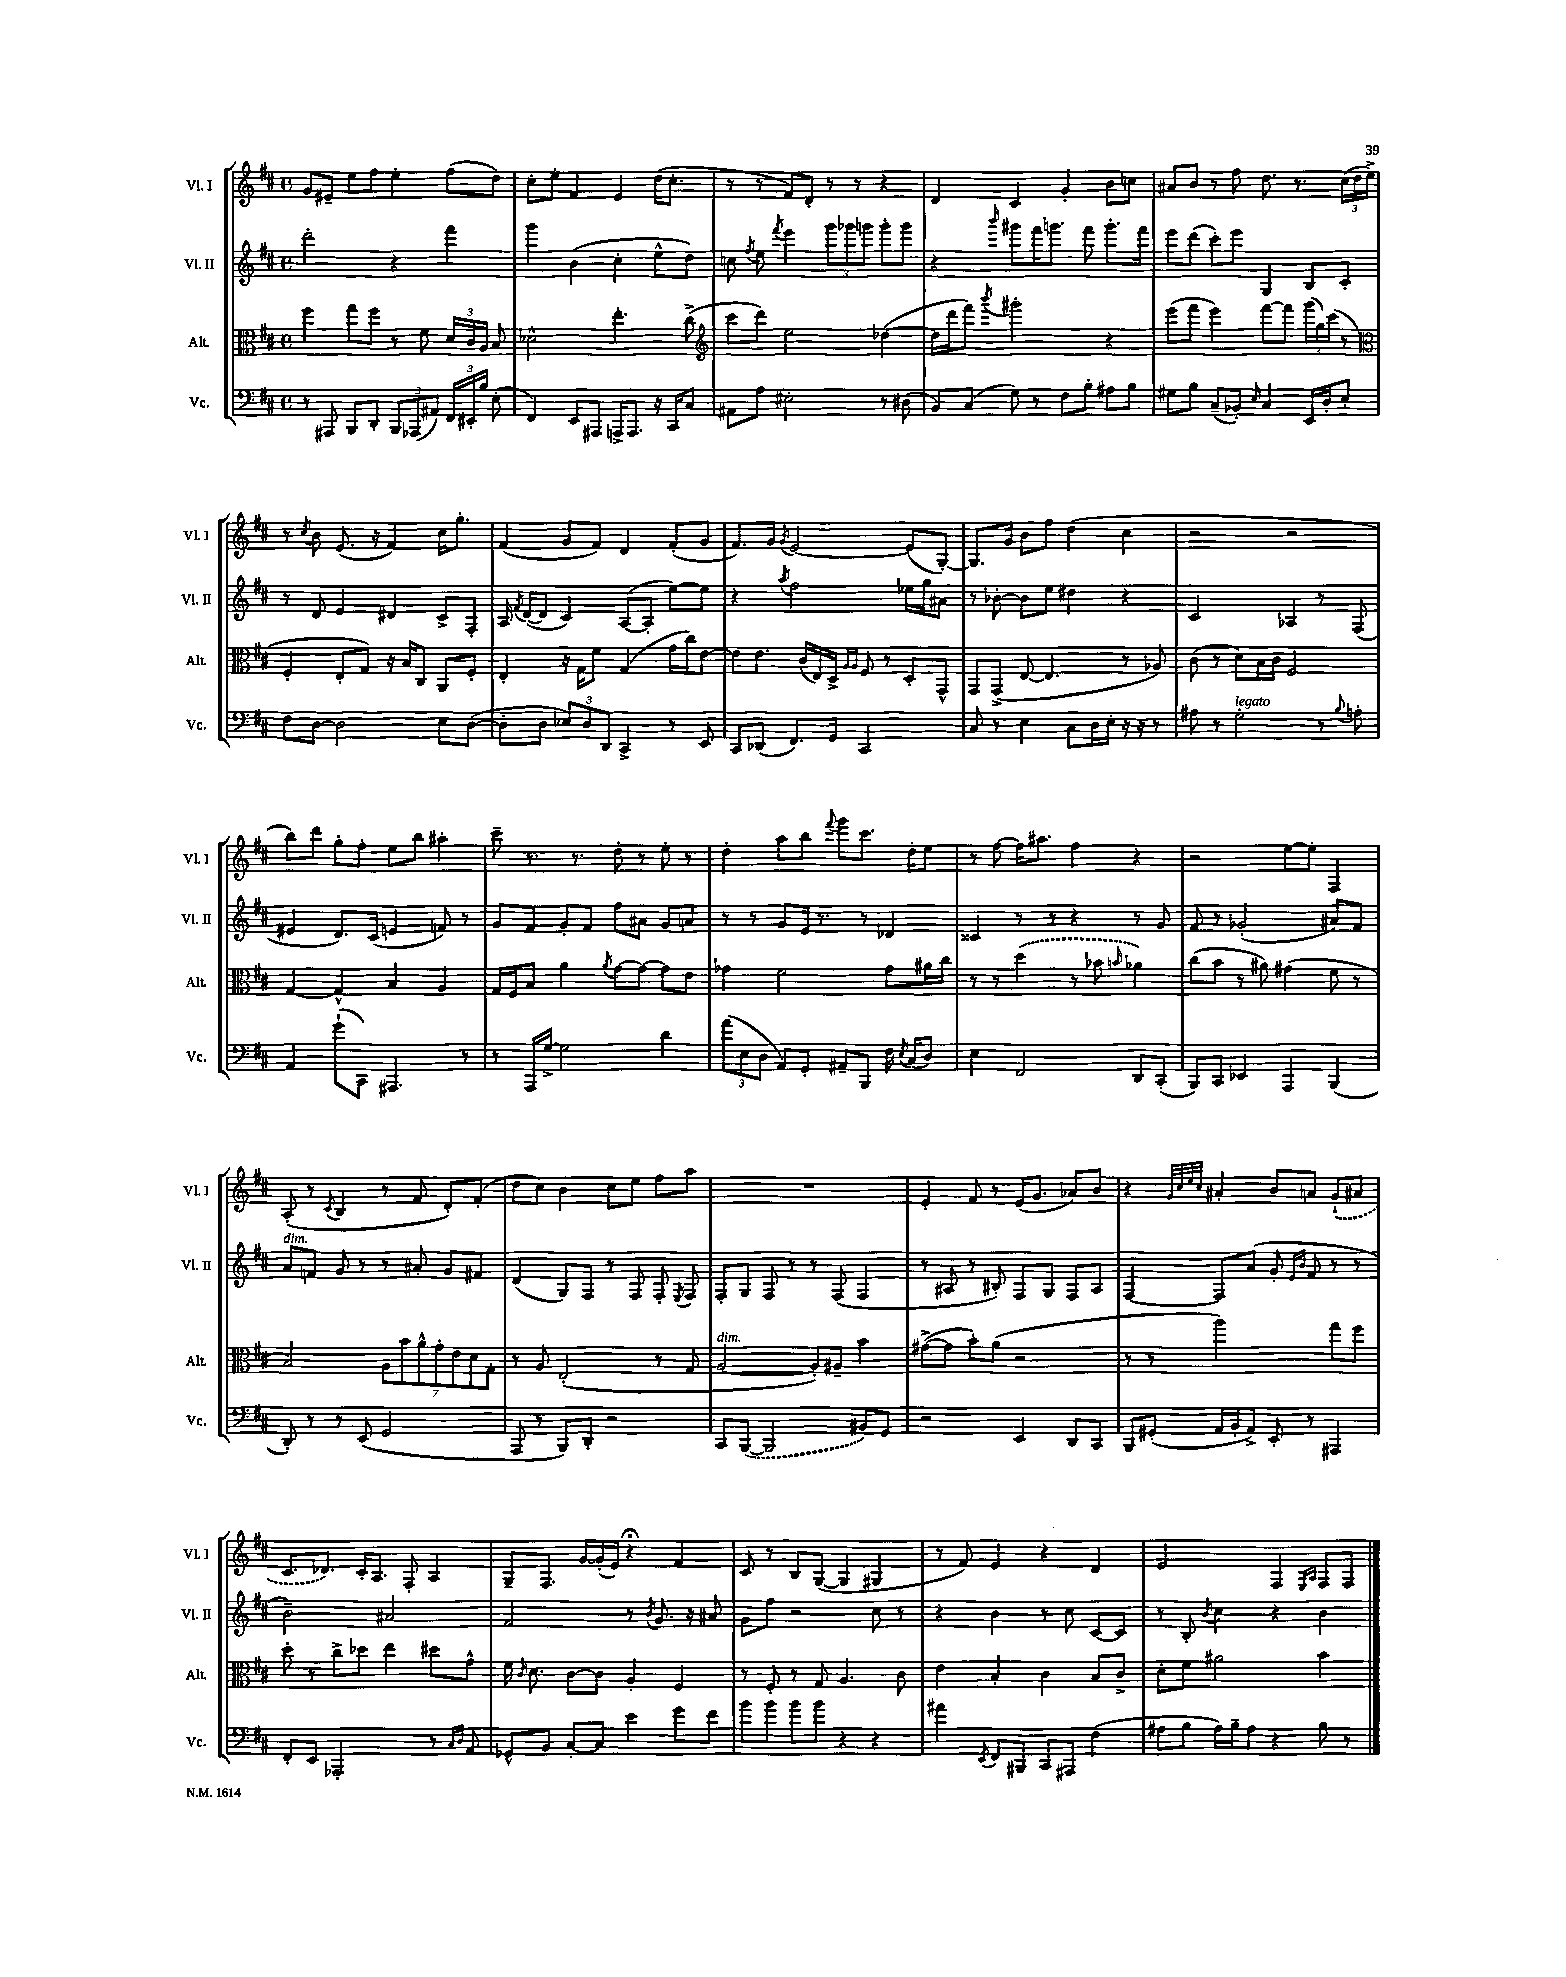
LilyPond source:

<<
\new StaffGroup <<
\new Staff = "s0" \with { instrumentName = "Vl. I" shortInstrumentName = "Vl. I" } {
    \clef treble \key d \major \defaultTimeSignature \time 4/4
    \autoBeamOff g'8[ eis'8]-- e''8[ fis''8] e''4-. fis''8[( d''8]) |
    cis''8[-. e''8]-. fis'4 e'4 d''16[( cis''8.]-. |
    r8 r8 fis'8[) d'8]-. r8 r8 r4 |
    d'4 cis'4 g'4-. b'8[ c''8] |
    ais'8[ b'8] r8 fis''8 d''8. r8. \tuplet 3/2 { cis''16[( d''16 e''16]->) } |
    r8 \acciaccatura { cis''8 } b'8 e'8.( r16 fis'4) cis''16[ g''8.]-. |
    fis'4( g'8[ fis'8]) d'4 fis'8[-.( g'8] |
    fis'8.[) g'16] \acciaccatura { g'8 } e'2~ e'8[( g8]~-.) |
    g8.[ g'16] b'8[ fis''8] d''4( cis''4 |
    r2 r2 |
    b''8[) d'''8] g''8[-. fis''8]-. e''8[ b''8] ais''4-. |
    cis'''8-- r8. r8. d''8-. r8 e''8-. r8 |
    d''4-. a''8[ b''8] \appoggiatura { fis'''8 } g'''8[ cis'''8.] d''16[-. e''8] |
    r8 fis''8~ fis''16[ ais''8.] fis''4 r4 |
    r2 e''8[~ e''8]-. fis4 |
    a8-.( r8 \acciaccatura { cis'8 } b4 r8 fis'8 d'8[-.) fis'8]-.( |
    d''8[ cis''8]) b'4 cis''8[ e''8] fis''8[ a''8] |
    R1 |
    e'4-. fis'8 r8 e'16[( g'8.] aes'8[) b'8] |
    r4 \grace { g'32[ cis''32 e''32 cis''32] } ais'4-. b'8[ a'8] \once \slurDashed g'8[-!( ais'8] |
    cis'8.[ des'8.]) cis'16[-. a8.] fis8-. a4 |
    g8[-- fis8.] g'16[~ g'16-.( e'16]) r4\fermata fis'4 |
    cis'8 r8 b8[ g8]~( g4 gis4 |
    r8 fis'8) e'4 r4 d'4 |
    e'2 fis4 \grace { e16[ a16] } fis8[ fis8] \bar "|." |
}
\new Staff = "s1" \with { instrumentName = "Vl. II" shortInstrumentName = "Vl. II" } {
    \clef treble \key d \major \defaultTimeSignature \time 4/4
    \autoBeamOff d'''2-. r4 fis'''4 |
    g'''4 b'4( cis''4-. e''8[-^ d''8]) |
    c''8 \acciaccatura { fis''8 } e''8 \acciaccatura { fis'''8 } e'''4 \tuplet 3/2 { g'''8[ ges'''8 g'''8] } g'''8[-. g'''8] |
    r4 \grace { b'''16 } gis'''8[ fis'''16 g'''8.] fis'''8 g'''8.[-. fis'''16] |
    e'''8[ d'''8]( cis'''8[-.) e'''8] g4 b8[ cis'8]-. |
    r8 d'8 e'4 dis'4 cis'8[-> fis8]-. |
    a16 \acciaccatura { fis'8 } d'16[~( d'8] cis'4) a8[~( a8]-. e''8[~) e''8] |
    r4 \acciaccatura { a''8 } fis''2 ees''16[ g''16 ais'8] |
    r8 bes'8~-. bes'8[ e''8] dis''4 r4 |
    cis'2 aes4 r8 fis8( |
    eis'4 d'8.[) cis'16]( e'4 f'8) r8 |
    g'8[ fis'8] g'8[-. fis'8] fis''8[ ais'8] g'8[ a'8] |
    r8 r8 g'8[ e'16] r8. r8 des'4 |
    cisis'4 r8 r8 r4 r8 g'8 |
    fis'8 r8 ges'2-.( ais'8[) fis'8] |
    a'8[^\markup { \italic "dim." } f'8] g'8 r8 r8 ais'8-. g'8[ fis'8] |
    d'4( g8[) fis8] r8 fis8 fis8-. \acciaccatura { e8 } fis8 |
    fis8[-. g8] fis8 r8 r8 fis8( fis4 |
    r8 ais8 r8 bis8-.) fis8[ g8] fis8[ ais8] |
    fis4~ fis8[ a'8]( g'8-. \grace { e'16[ b'16] } fis'8 r8 r8 |
    b'2--) ais'2 |
    fis'2 r8 \acciaccatura { b'8 } g'8. r16 ais'8 |
    g'8[ fis''8] r2 cis''8 r8 |
    r4 b'4 r8 cis''8 cis'8[~ cis'8] |
    r8 b8-. \acciaccatura { b'8 } cis''4 r4 b'4 \bar "|." |
}
\new Staff = "s2" \with { instrumentName = "Alt." shortInstrumentName = "Alt." } {
    \clef alto \key d \major \defaultTimeSignature \time 4/4
    \autoBeamOff fis''4 g''8[ fis''8] r8 fis'8 \tuplet 3/2 { d'16[ cis'16 a16] } b8 |
    des'2-^ e''4.-. cis''8->( |
    \clef treble cis'''8[ d'''8]) e''2 des''4~( |
    des''16[ d'''16 fis'''8]) \acciaccatura { b'''8 } gis'''2-. r4 |
    e'''8[( fis'''8] e'''4) fis'''8[~ fis'''8] \tuplet 3/2 { g'''16[( g''16) cis'''16]( } r8 |
    \clef alto fis4-. e8[-. g8]) r16 b16[ cis8] a,8[ fis8]-. |
    e4-. r16 g16[ fis'8] g4( g'16[ cis''16) e'8]~ |
    e'8[ e'8.] cis'16[( e16) d16]-> \grace { a16[ a16] } fis8 r8 d8[-. g,8]-^ |
    g,8[ g,8]->( e8~ e4. r8 aes8) |
    cis'8( r8 d'8[) b16 cis'16] fis2 |
    g4~ g4-^ b4 a4 |
    g16[ fis16 b8] a'4 \acciaccatura { a'8 } g'8[~ g'8]~ g'8[ e'8] |
    ges'4 fis'2 ges'8[ ais'16 cis''16] |
    r8 r8 \once \slurDashed d''4( r8 bes'8 \grace { b'16 } aes'4) |
    cis''8[( b'8] r8 ais'8) gis'4( fis'8 r8 |
    b2) \tuplet 7/4 { a8[ b'8 a'8-^ g'8-. e'8 d'8 g8]-. } |
    r8 a8 e2-.( r8 g8 |
    a2~^\markup { \italic "dim." } a8[-.) ais8]-- b'4 |
    gis'8[~->( gis'8] b'8[-.) a'8]( r2 |
    r8 r8 a''2) g''8[ fis''8] |
    d''8-. r8 cis''8[-> des''8] e''4 dis''8[ g'8]-^ |
    fis'16 \grace { cis'16 } d'8. cis'8[~ cis'8] a4-. fis4 |
    r8 fis8-. r8 g8 a4. cis'8 |
    e'4 b4-. cis'4 b8[ cis'8]-> |
    d'8[-. fis'8] ais'2 b'4 \bar "|." |
}
\new Staff = "s3" \with { instrumentName = "Vc." shortInstrumentName = "Vc." } {
    \clef bass \key d \major \defaultTimeSignature \time 4/4
    \autoBeamOff r8 ais,,8 b,,8[ d,8]-. \tuplet 3/2 { b,,8[ aes,,8( ais,8]) } \tuplet 3/2 { fis,16[ eis,16-. b16] } e8-.( |
    fis,4) e,8[ ais,,8] a,,16[-> a,,8.] r16 cis,16[ cis8] |
    ais,8[ a8] eis2-. r8 dis8( |
    b,8[) cis8]( g8) r8 fis8[ b8]-. ais8[ b8] |
    gis8[ b8] cis8[--( bes,8]-.) \grace { e16 } cis4 e,16[ d16-. e8]-. |
    fis8[ d8]~ d2 e8[ d8]~( |
    d8[-. d8] \tuplet 3/2 { ees8[) d8 d,8] } cis,4-> r8 e,8 |
    cis,8[ des,8]( fis,8.[) g,16] cis,2 |
    cis8 r8 e4 cis8[ d16 e16]-. r16 r16 r8 |
    ais8 r8 g2-.^\markup { \italic "legato" } r8 \appoggiatura { b8 } a8-. |
    a,4 g'8[-!( cis,8]) ais,,4. r8 |
    r8 a,,16[ g16]~-> g2 d'4 |
    \tuplet 3/2 { a'8[( e8 d8] } a,8[) g,8]-. ais,8[-- b,,8] fis16 \acciaccatura { e8 } cis16[( d8]) |
    e4 fis,2 d,8[ cis,8]-.( |
    b,,8[) cis,8] ees,4 a,,4 b,,4( |
    d,8-.) r8 r8 e,8( g,2 |
    a,,8 r8 b,,8[) d,8]-. r2 |
    cis,8[ \once \slurDashed b,,8]~( b,,2 bis,8[) g,8] |
    r2 e,4 d,8[ cis,8] |
    b,,8[ gis,8]-.( a,16[ b,16-. a,8]->) e,8-. r8 ais,,4 |
    fis,8[-. e,8] aes,,2-. r8 \grace { cis16[ d16] } a,8 |
    ges,8[-^ b,8] cis8[~-. cis8] e'4 g'8[ fis'8] |
    b'8[ b'8] b'8[ b'8] r4 r4 |
    ais'4 \acciaccatura { e,8 } fis,8[ bis,,8] cis,8[ ais,,8] fis4( |
    ais8[ b8] ais16[) b16-- ais8] r4 b8 r8 \bar "|." |
}
>>
>>
\layout { \context { \Score \remove "Bar_number_engraver" } }
